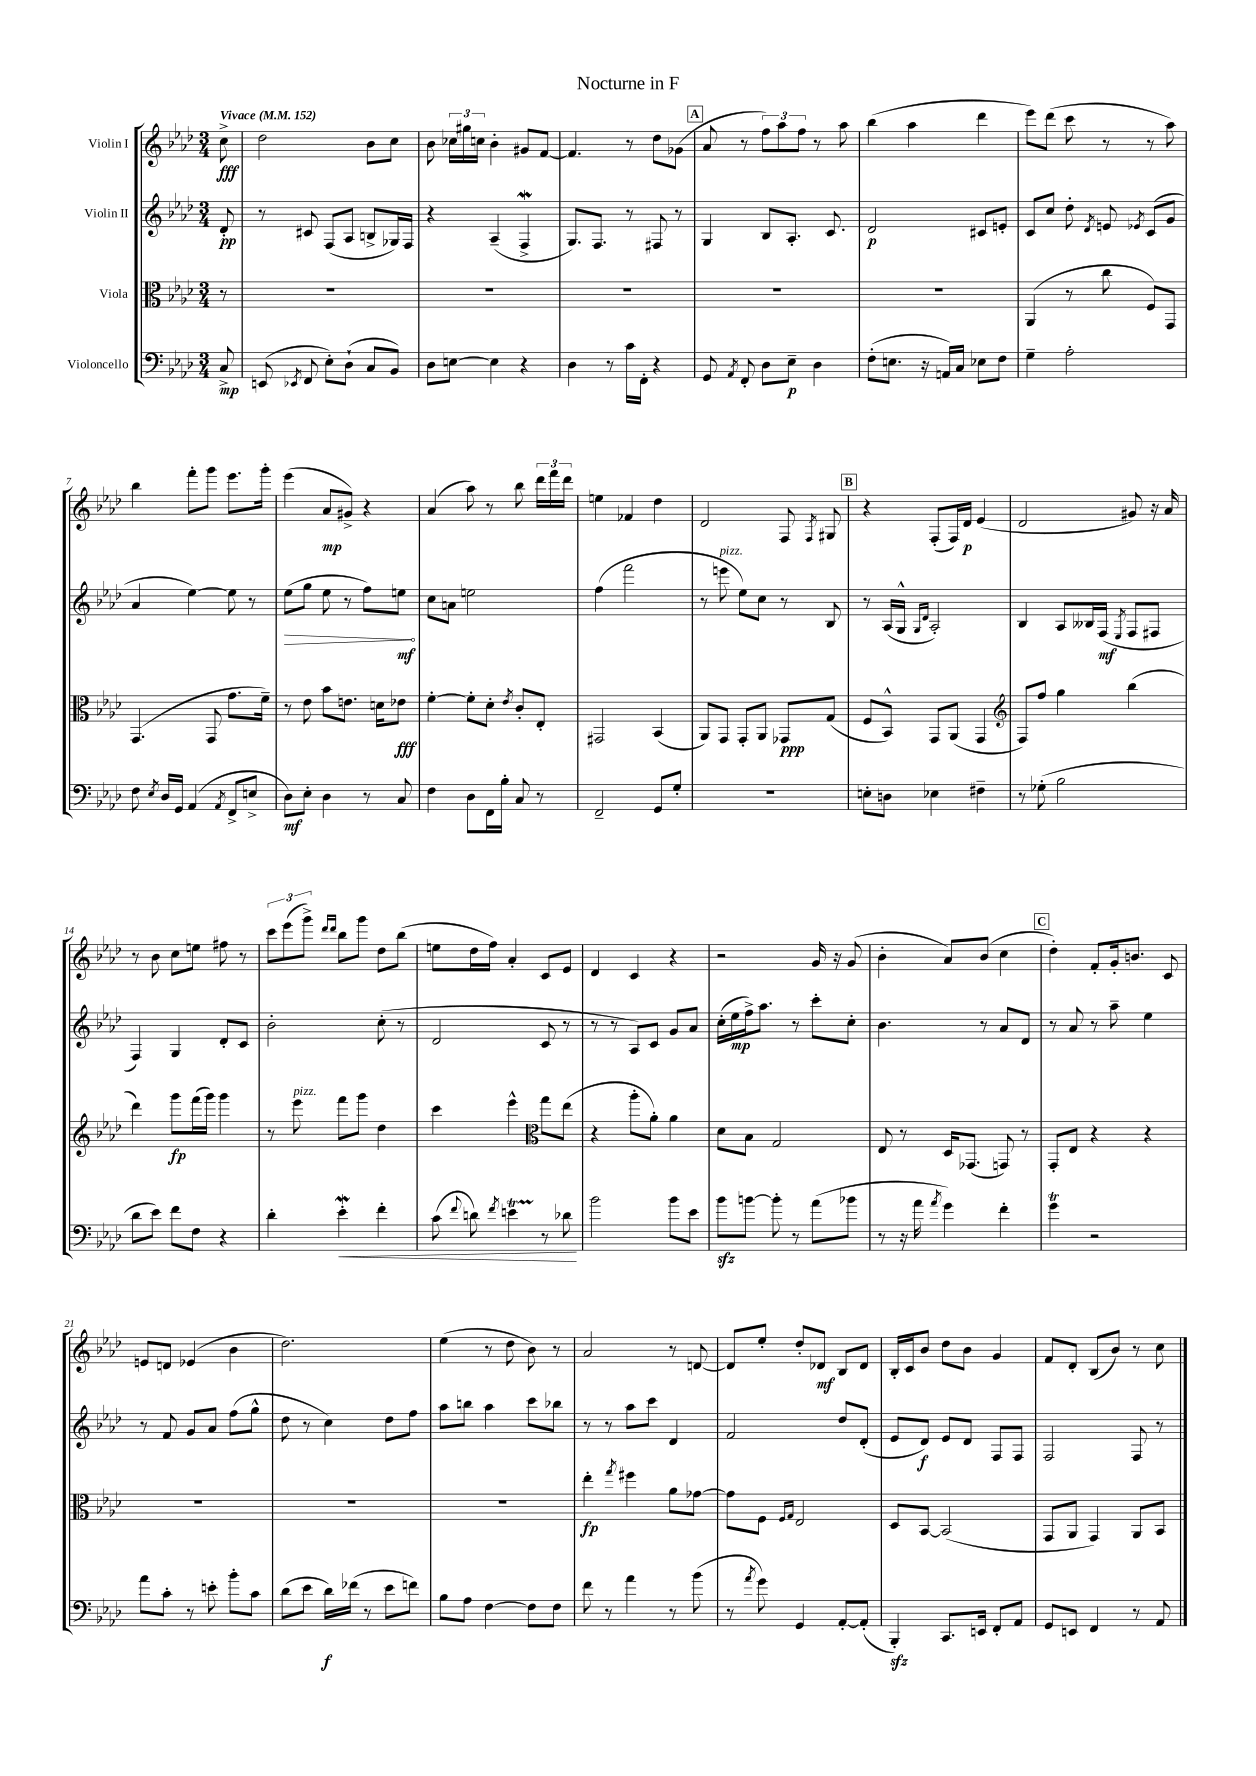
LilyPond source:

\header { title = "Nocturne in F" }
<<
\new StaffGroup <<
\new Staff = "s0" \with { instrumentName = "Violin I" } {
    \clef treble \key aes \major \numericTimeSignature \time 3/4 \partial 8 \tempo "Vivace" 4 = 152
    \autoBeamOff c''8->\fff |
    des''2 bes'8[ c''8] |
    bes'8 \tuplet 3/2 { ces''16[ gis''16 c''16] } bes'4-. gis'8[ f'8]~ |
    f'4. r8 des''8[ ges'8]( |
    \mark \markup { \box "A" } aes'8 r8 \tuplet 3/2 { f''8[) aes''8 f''8] } r8 aes''8 |
    bes''4( aes''4 des'''4 |
    ees'''8[) des'''8]( c'''8 r8 r8 aes''8) |
    bes''4 f'''8[-. g'''8] ees'''8.[ g'''16]-. |
    ees'''4( aes'8[\mp gis'8]->) r4 |
    aes'4( aes''8) r8 bes''8 \tuplet 3/2 { des'''16[ f'''16 des'''16] } |
    e''4 fes'4 des''4 |
    des'2 f8 \acciaccatura { f8 } gis8 |
    \mark \markup { \box "B" } r4 f8[-.( f16) des'16]\p ees'4( |
    des'2 gis'8) r16 aes'16 |
    r8 bes'8 c''8[ e''8] fis''8 r8 |
    \tuplet 3/2 { c'''8[ ees'''8( g'''8]->) } \grace { des'''16[ des'''16] } bes''8[ g'''8] des''8[ bes''8]( |
    e''8[ des''16 f''16]) aes'4-. c'8[ ees'8] |
    des'4 c'4 r4 |
    r2 g'16 r16 g'8( |
    bes'4-. aes'8[) bes'8]( c''4 |
    \mark \markup { \box "C" } des''4-.) f'8[-. g'16-. b'8.] c'8 |
    e'8[ d'8] ees'4( bes'4 |
    des''2.) |
    ees''4( r8 des''8 bes'8) r8 |
    aes'2 r8 d'8~ |
    d'8[ ees''8]-. des''8[-. des'8]\mf bes8[ des'8] |
    bes16[-. c'16 bes'8] des''8[ bes'8] g'4 |
    f'8[ des'8]-. bes8[( bes'8]) r8 c''8 \bar "|." |
}
\new Staff = "s1" \with { instrumentName = "Violin II" } {
    \clef treble \key aes \major \numericTimeSignature \time 3/4 \partial 8
    \autoBeamOff des'8-.\pp |
    r8 cis'8 f8[( aes8] b8[-> ges16) f16] |
    r4 aes4--( f4->\mordent |
    g8.[) f8.] r8 fis8 r8 |
    \mark \markup { \box "A" } g4 bes8[ aes8.]-. c'8. |
    des'2\p cis'8[ e'8]-. |
    c'8[ c''8] des''8-. \acciaccatura { des'8 } e'8 \acciaccatura { ees'8 } c'8[( g'8] |
    aes'4 ees''4~) ees''8 r8 |
    \once \override Hairpin.circled-tip = ##t ees''8[\>( g''8] ees''8 r8 f''8[) e''8]\mf\! |
    c''8[ a'8] e''2 |
    f''4( f'''2 |
    r8 e'''8^\markup { \italic "pizz." } ees''8[) c''8] r8 bes8 |
    \mark \markup { \box "B" } r8 aes16[( g16]-^ \grace { g16[ des'16] } aes2-.) |
    bes4 aes8[ beses16 f16]\mf( \acciaccatura { ees8 } f8[ fis8] |
    f4) g4 des'8[-. c'8] |
    bes'2-. c''8-.( r8 |
    des'2 c'8 r8 |
    r8 r8 aes8[) c'8] g'8[ aes'8] |
    c''16[-.( ees''16\mp f''16->) aes''8.] r8 c'''8[-. c''8]-. |
    bes'4. r8 aes'8[ des'8] |
    \mark \markup { \box "C" } r8 aes'8 r8 aes''8-- ees''4 |
    r8 f'8 g'8[ aes'8] f''8[( g''8]-^ |
    des''8 r8 c''4) des''8[ f''8] |
    aes''8[ b''8] aes''4 c'''8[ bes''8] |
    r8 r8 aes''8[ c'''8] des'4 |
    f'2 des''8[ des'8]-.( |
    ees'8[ des'8]\f) ees'8[ des'8] f8[ f8] |
    f2 f8 r8 \bar "|." |
}
\new Staff = "s2" \with { instrumentName = "Viola" } {
    \clef alto \key aes \major \numericTimeSignature \time 3/4 \partial 8
    \autoBeamOff r8 |
    R2. |
    R2. |
    R2. |
    \mark \markup { \box "A" } R2. |
    R2. |
    aes,4( r8 c''8 f8[) g,8] |
    g,4.( g,8 g'8.[ f'16]--) |
    r8 ees'8 bes'8[ e'8.] d'16[ ees'8]\fff |
    f'4~-. f'8[-. des'8]-. \acciaccatura { ees'8 } c'8[-. ees8]-. |
    gis,2 bes,4( |
    aes,8[) g,8] g,8[-. aes,8] ges,8[\ppp g8]( |
    \mark \markup { \box "B" } f8[ bes,8]-^) g,8[ aes,8]( g,4 |
    \clef treble f8[) f''8] g''4 bes''4( |
    des'''4) g'''8[\fp f'''16( g'''16]) g'''4 |
    r8 ees'''8^\markup { \italic "pizz." } f'''8[ g'''8] des''4 |
    c'''4 ees'''4-^ \clef alto g''8[ ees''8]( |
    r4 aes''8[-. aes'8]-.) aes'4 |
    des'8[ bes8] g2 |
    ees8 r8 des16[ ges,8.]( g,8) r8 |
    \mark \markup { \box "C" } g,8[-. ees8] r4 r4 |
    R2. |
    R2. |
    R2. |
    ees''4-.\fp \acciaccatura { g''8 } fis''4 aes'8[ ges'8]~ |
    ges'8[ f8] \grace { f16[ g16] } ees2 |
    des8[ bes,8]~ bes,2( |
    g,8[ aes,8] g,4) aes,8[ bes,8] \bar "|." |
}
\new Staff = "s3" \with { instrumentName = "Violoncello" } {
    \clef bass \key aes \major \numericTimeSignature \time 3/4 \partial 8
    \autoBeamOff c8->\mp |
    e,8( \acciaccatura { ees,8 } f,8 ees8[-.) des8]-!( c8[ bes,8]) |
    des8[ e8]~ e4 r4 |
    des4 r8 c'16[ f,16]-. r4 |
    \mark \markup { \box "A" } g,8 \acciaccatura { aes,8 } f,8-. des8[ ees8]--\p des4 |
    f8[-.( e8.] r16 a,16[) c16] ees8[ f8] |
    g4-- aes2-. |
    f8 \acciaccatura { ees8 } des16[ g,16] aes,4( \acciaccatura { aes,8 } f,8[-> e8]-> |
    des8[\mf) ees8]-. des4 r8 c8 |
    f4 des8[ f,16 bes16]-. c8 r8 |
    f,2-- g,8[ g8]-. |
    R2. |
    \mark \markup { \box "B" } e8[-. d8] ees4 fis4-- |
    r8 ges8-.( bes2 |
    des'8[ ees'8]) f'8[ f8] r4 |
    des'4-. ees'4-.\mordent\< f'4-. |
    c'8( \appoggiatura { f'8 } d'8) \acciaccatura { f'8 } e'4\startTrillSpan r8\stopTrillSpan des'8\! |
    bes'2 bes'8[ ees'8] |
    bes'8[\sfz b'8]~ b'8-. r8 aes'8[( bes'8] |
    r8 r16 aes'16 \acciaccatura { aes'8 } g'4) f'4-. |
    \mark \markup { \box "C" } g'4\trill r2 |
    aes'8[ c'8]-. r8 e'8-. bes'8[-. c'8] |
    des'8[( ees'8] des'16[\f) fes'16]( r8 ees'8[ f'8]) |
    bes8[ aes8] f4~ f8[ f8] |
    f'8 r8 aes'4 r8 bes'8( |
    r8 \acciaccatura { aes'8 } g'8) g,4 aes,8[~-. aes,8]-.( |
    bes,,4-.\sfz) c,8.[ e,16] f,8[-. aes,8] |
    g,8[ e,8] f,4 r8 aes,8 \bar "|." |
}
>>
>>
